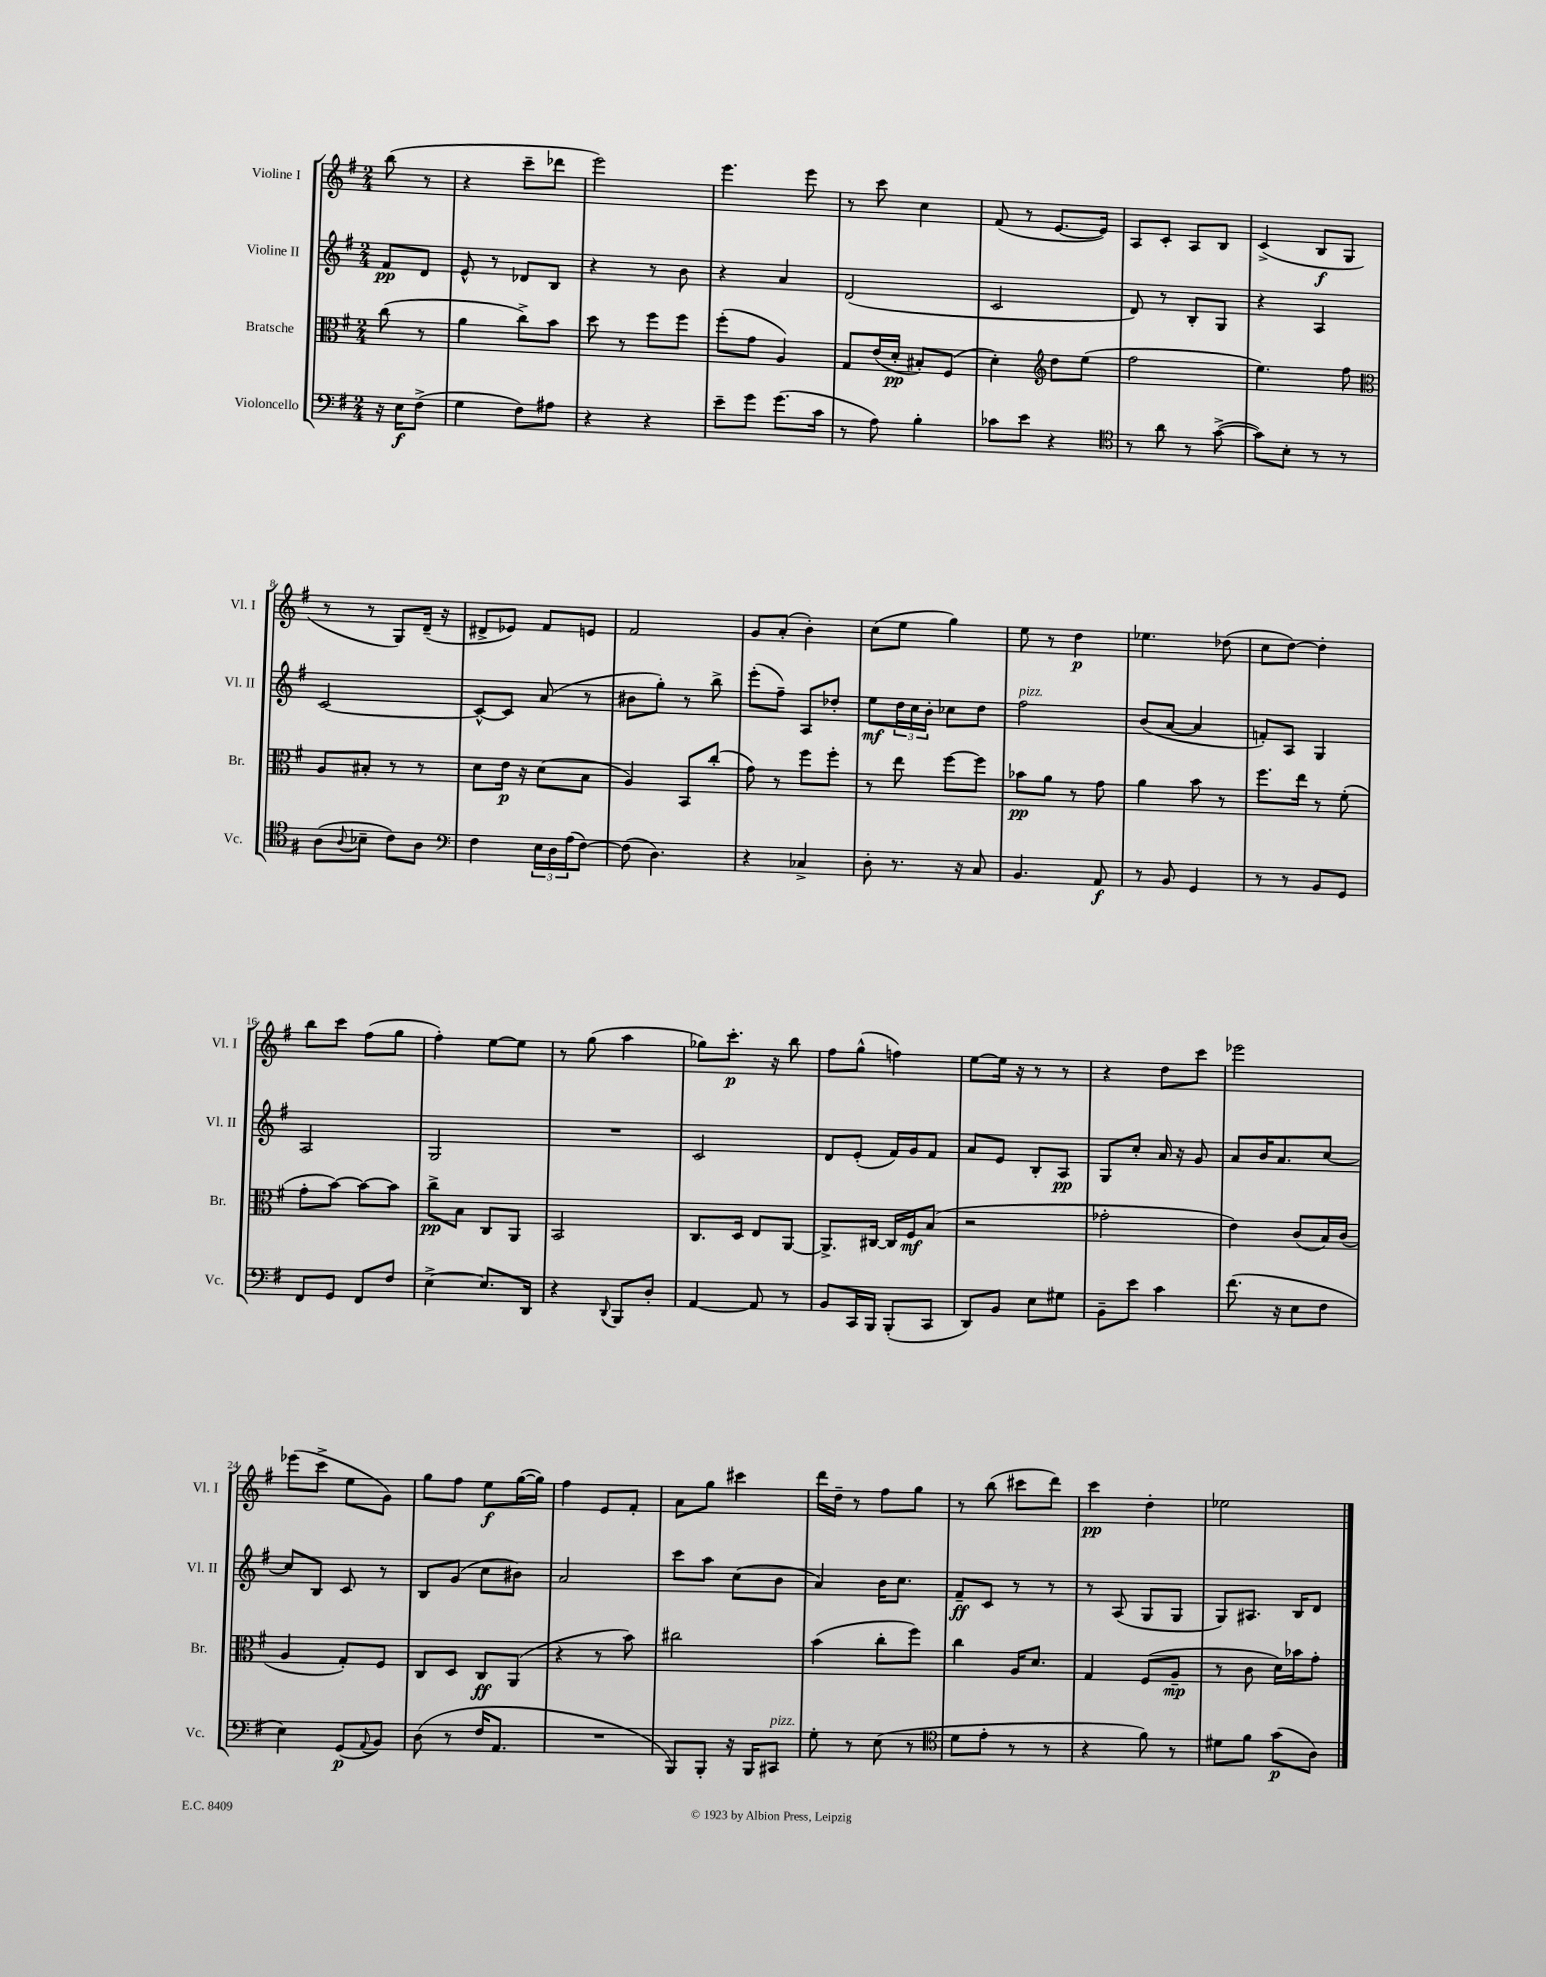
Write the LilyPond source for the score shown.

<<
\new StaffGroup <<
\new Staff = "s0" \with { instrumentName = "Violine I" shortInstrumentName = "Vl. I" } {
    \clef treble \key g \major \numericTimeSignature \time 2/4 \partial 4
    b''8( r8 |
    r4 c'''8-- des'''8 |
    e'''2) |
    e'''4. e'''8 |
    r8 c'''8 c''4 |
    fis'8( r8 e'8.~ e'16) |
    a8 c'8-. a8 b8 |
    c'4->( b8\f g8 |
    r8 r8 g8) d'16--( r16 |
    dis'8-> ees'8) fis'8 e'8 |
    fis'2 |
    g'8 a'8-.( b'4-.) |
    c''8( e''8 g''4) |
    e''8 r8 d''4\p |
    ees''4. des''8( |
    c''8 d''8~) d''4-. |
    b''8 c'''8 fis''8( g''8 |
    fis''4-.) e''8~ e''8 |
    r8 g''8( a''4 |
    ges''8) c'''8.-.\p r16 b''8 |
    fis''8 g''8-^( f''4) |
    e''8~ e''16 r16 r8 r8 |
    r4 d''8 c'''8 |
    ees'''2 |
    ees'''8( c'''8-> e''8 g'8) |
    g''8 fis''8 e''8\f g''16~( g''16) |
    fis''4 e'8 fis'8-. |
    a'8 g''8 cis'''4 |
    d'''16 d''16-- r8 fis''8 g''8 |
    r8 b''8( cis'''8 d'''8) |
    c'''4\pp d''4-. |
    ees''2 \bar "|." |
}
\new Staff = "s1" \with { instrumentName = "Violine II" shortInstrumentName = "Vl. II" } {
    \clef treble \key g \major \numericTimeSignature \time 2/4 \partial 4
    fis'8\pp d'8 |
    e'8-^ r8 des'8 b8 |
    r4 r8 b'8 |
    r4 a'4 |
    d'2( |
    c'2 |
    d'8) r8 b8-. g8 |
    r4 a4 |
    c'2~ |
    c'8~-^ c'8 a'8( r8 |
    bis'8 g''8-.) r8 b''8-> |
    e'''8-.( fis''8--) a8 des''8-. |
    e''8\mf \tuplet 3/2 { d''16 c''16 b'16-. } ces''8 d''8 |
    fis''2^\markup { \italic "pizz." } |
    b'8( a'8~ a'4 |
    f'8-.) a8 g4 |
    a2 |
    g2 |
    R2 |
    c'2 |
    d'8 e'8-.( fis'16) g'16 fis'8 |
    a'8 e'8 b8-. a8\pp |
    g8 c''8-. a'16 r16 g'8 |
    a'8 b'16 a'8. c''8~ |
    c''8 b8 c'8 r8 |
    b8 g'8( c''8 bis'8) |
    a'2 |
    c'''8 a''8 c''8( b'8 |
    a'4) b'16 c''8. |
    fis'8--\ff c'8 r8 r8 |
    r8 a8( g8 g8 |
    g8) ais8. b16 d'8 \bar "|." |
}
\new Staff = "s2" \with { instrumentName = "Bratsche" shortInstrumentName = "Br." } {
    \clef alto \key g \major \numericTimeSignature \time 2/4 \partial 4
    c''8( r8 |
    a'4 c''8->) b'8 |
    d''8 r8 fis''8 fis''8 |
    fis''8-.( g'8 a4) |
    g8 e'16( d'16-.\pp bis8-.) fis8( |
    d'4-.) \clef treble d''8 e''8( |
    fis''2 |
    e''4.) fis''8 |
    \clef alto a8 bis8-. r8 r8 |
    d'8 e'16\p r16 d'8( b8 |
    a4) b,8 c''8-.( |
    g'8) r8 fis''8 fis''8-. |
    r8 e''8 fis''8~ fis''8 |
    bes'8\pp a'8 r8 g'8 |
    a'4 b'8 r8 |
    fis''8. e''16 r8 fis'8-.( |
    g'8-. b'8~) b'8~ b'8 |
    c''8->\pp b8 c8 a,8 |
    b,2 |
    c8. d16 e8 a,8~ |
    a,8.-> cis16~ cis16 fis16\mf b8( |
    r2 |
    ges'2-. |
    e'4) c'8( b16) c'16( |
    a4 g8-.) fis8 |
    c8 d8 c8\ff a,8( |
    r4 r8 b'8) |
    cis''2 |
    b'4( c''8-. fis''8) |
    c''4 a16 d'8. |
    g4 fis8( a8--\mp |
    r8 c'8 d'16) bes'16 g'8-. \bar "|." |
}
\new Staff = "s3" \with { instrumentName = "Violoncello" shortInstrumentName = "Vc." } {
    \clef bass \key g \major \numericTimeSignature \time 2/4 \partial 4
    r16 e16\f fis8->( |
    g4 fis8) ais8 |
    r4 r4 |
    e'8-- g'8 g'8.( c'16 |
    r8 a8) b4-. |
    ces'8 e'8 r4 |
    \clef tenor r8 a'8 r8 g'8~->( |
    g'8) b8-. r8 r8 |
    a8( \appoggiatura { a8 } bes8-- c'8) a8 |
    \clef bass fis4 \tuplet 3/2 { e16 d16 a16( } fis8~) |
    fis8( d4.) |
    r4 ces4-> |
    d8-. r8. r16 c8 |
    b,4. a,8\f |
    r8 b,8 g,4 |
    r8 r8 b,8 g,8 |
    fis,8 g,8 fis,8 fis8 |
    e4~-> e8. d,16 |
    r4 \appoggiatura { d,8 } b,,8 d8-. |
    a,4~ a,8 r8 |
    b,8 c,16 b,,16 b,,8-.( c,8 |
    d,8) b,8 e8 gis8 |
    b,8-- e'8 c'4 |
    fis'8.( r16 e8 fis8 |
    e4) g,8\p( \appoggiatura { a,8 } b,8) |
    d8( r8 fis16 a,8. |
    R2 |
    b,,8) b,,8-. r16 b,,16 cis,8^\markup { \italic "pizz." } |
    g8-. r8 e8( r8 |
    \clef tenor d'8 e'8-. r8 r8 |
    r4 fis'8) r8 |
    dis'8 fis'8 g'8\p( a8) \bar "|." |
}
>>
>>
